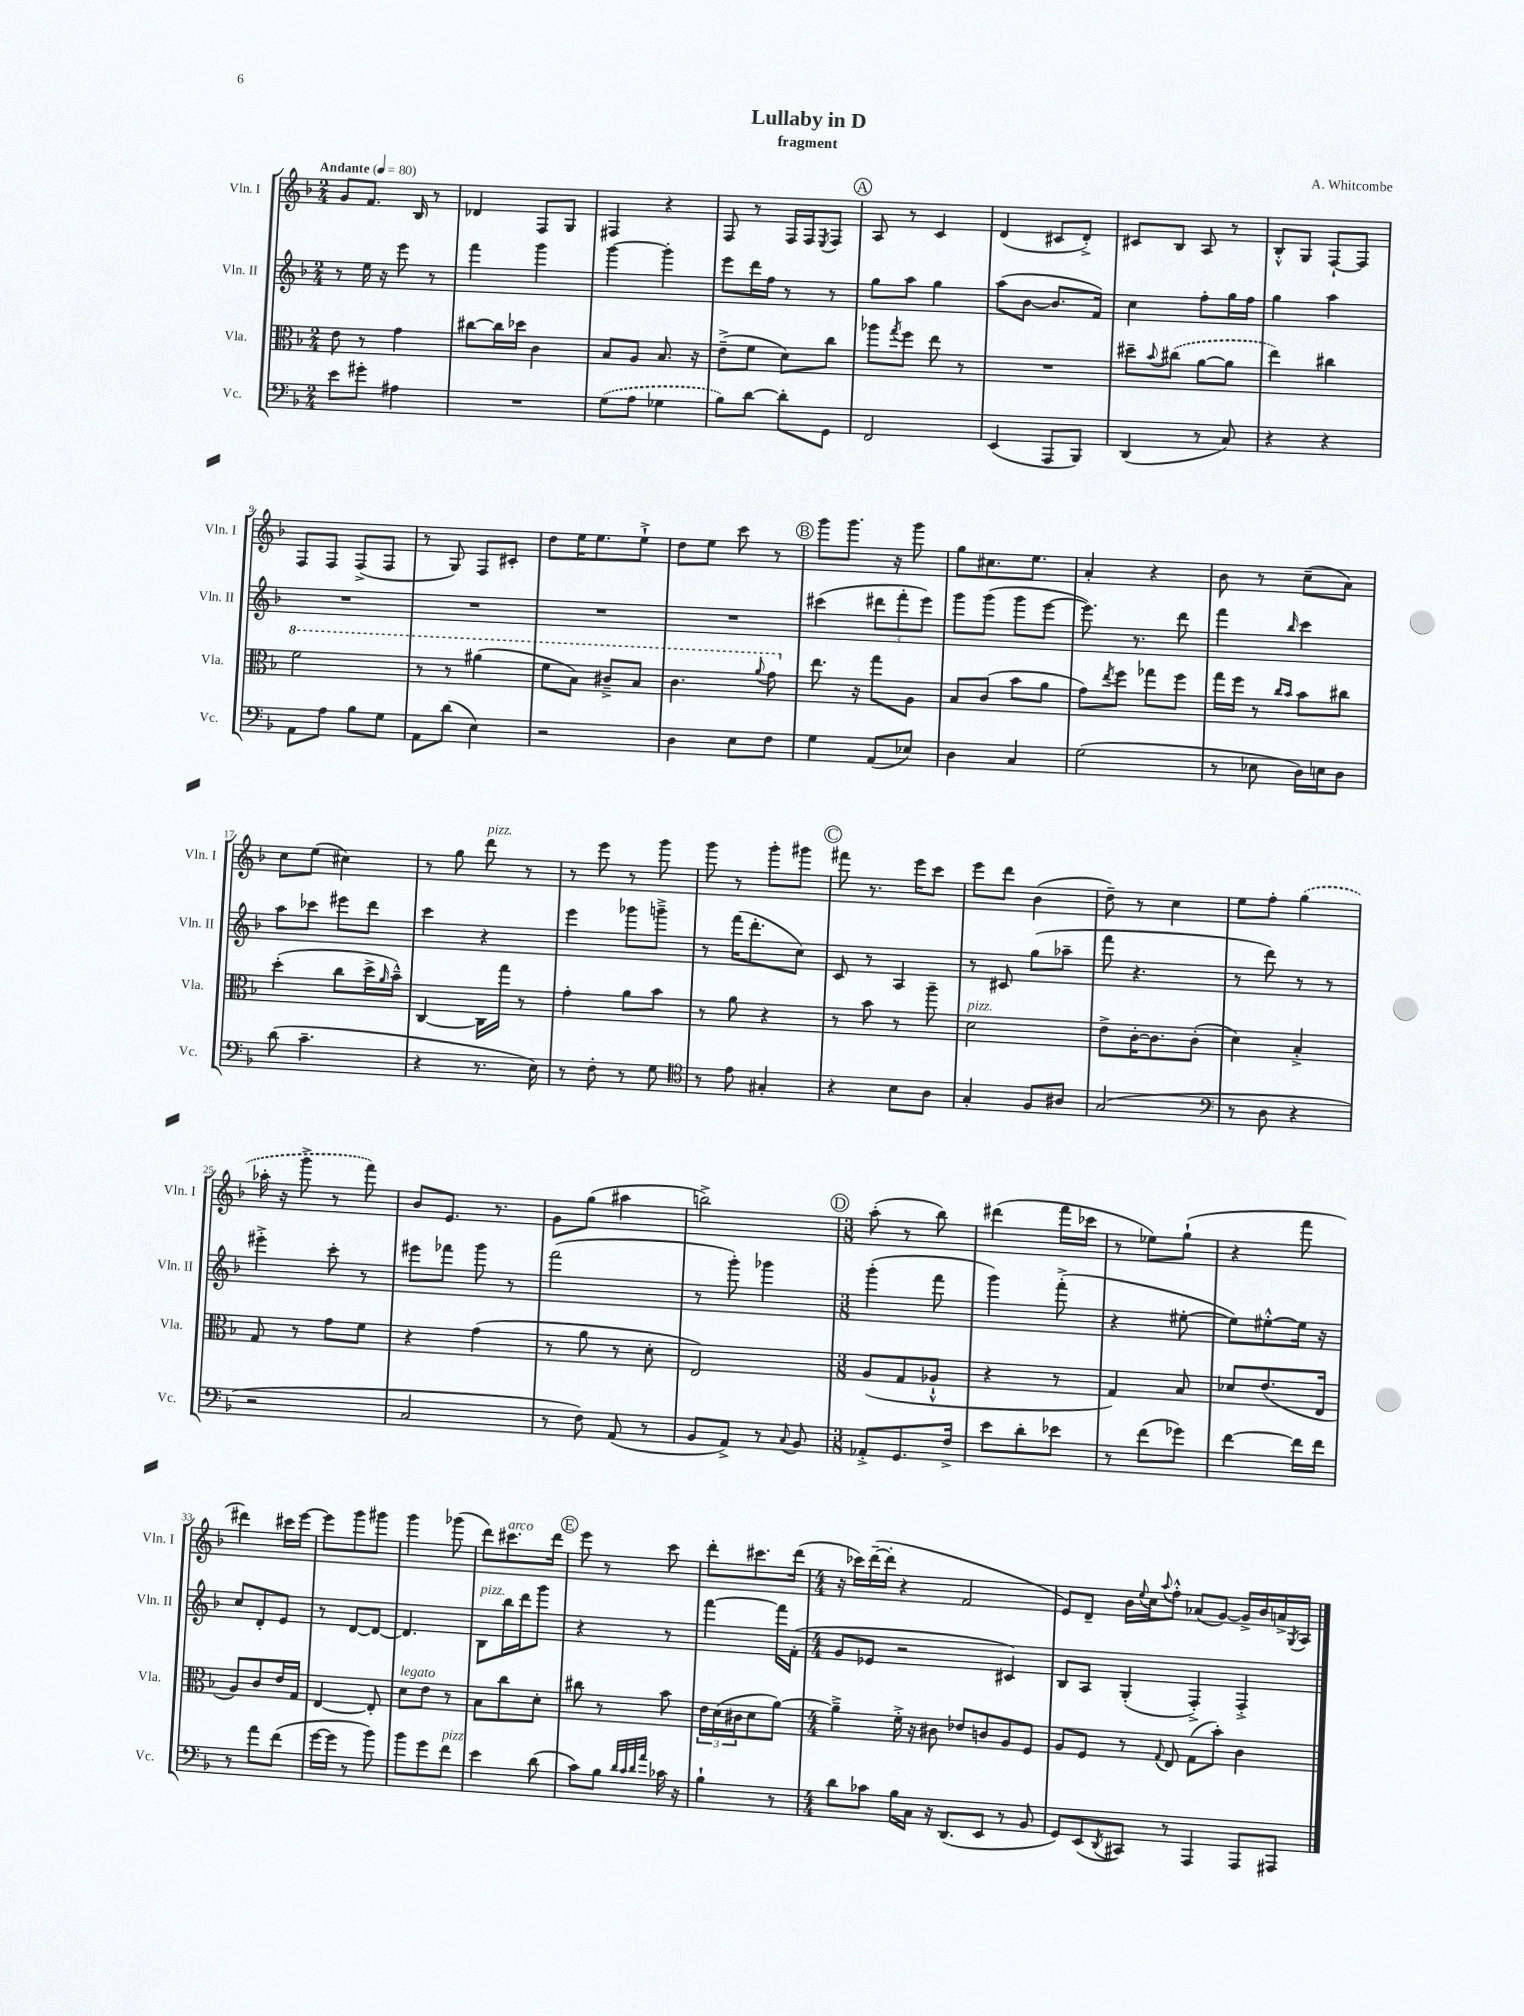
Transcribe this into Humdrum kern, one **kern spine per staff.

**kern	**kern	**kern	**kern
*part4	*part3	*part2	*part1
*staff4	*staff3	*staff2	*staff1
*I"Vc.	*I"Vla.	*I"Vln. II	*I"Vln. I
*I'Vc.	*I'Vla.	*I'Vln. II	*I'Vln. I
*clefF4	*clefC3	*clefG2	*clefG2
*k[b-]	*k[b-]	*k[b-]	*k[b-]
*M2/4	*M2/4	*M2/4	*M2/4
*MM80	*MM80	*MM80	*MM80
=1	=1	=1	=1
!	!	!	!LO:TX:a:B:t=Andante
8e\L	8e\	8r	8g/L
8g#X'\J	8r	16ee\	8.f/J
.	.	16r	.
4A#X\	4g\	8eee\	.
.	.	.	16B-/
.	.	8r	8r
=2	=2	=2	=2
2r	[8cc#X\L	4fff\	4d-X/
.	16cc#\L]	.	.
.	16dd-X\JJ	.	.
.	4c\	4ggg\	8F/L
.	.	.	8G/J
=3	=3	=3	=3
(8G\L	8B-/L	[4ggg\	4F#X/
8A\J	8A/J	.	.
4G-X\	8.B-/	4ggg'\]	4r
.	16r	.	.
=4	=4	=4	=4
8B-\L)	(8e~^\L	8eee\L	8F/
[8d\J	8f\J	16ddd\L	8r
.	.	16ff\JJ	.
8d'\L]	8d\L)	8r	16F/LL
.	.	.	16F/J
.	.	.	8qE/
8GG\J	8cc\J	8r	8F/J
!!LO:REH:place=s1:t=A
=5	=5	=5	=5
2FF/	8aa-X\L	8gg\L	8A/
.	8qgg/	.	.
.	8ff\J	8aa\J	8r
.	8ee\	4gg\	4c/
.	8r	.	.
=6	=6	=6	=6
(4EE/	2r	(8aa\L	(4d/
.	.	[8b-\J	.
8AAA/L	.	8.b-/L]	8c#X/L
8BBB-/J)	.	.	8d'^/J)
.	.	16f/Jk)	.
=7	=7	=7	=7
(4DD/	8dd#X~\L	4cc\	8c#X/L
.	8qqb-/	.	.
.	(8cc#X\J	.	8B-/J
8r	[8a\L	8ff'\L	8A/
8C/)	8a\J]	16gg\L	8r
.	.	16ff\JJ	.
=8	=8	=8	=8
4r	4ee\)	4gg\	8B-'^^/L
.	.	.	8G/J
4r	4cc#X\	4aa\	[8F`/L
.	.	.	8F/J]
!!LO:LB:g=z
=9	=9	=9	=9
*	*8va	*	*
8AA\L	2ff\	2r	8F/L
8A\J	.	.	8F/J
8B-\L	.	.	(8F^/L
8G\J	.	.	8F/J
=10	=10	=10	=10
8AA\L	8r	2r	8r
(8d\J	8r	.	8G/)
4E\)	(4aa#X\	.	8F/L
.	.	.	8c#X'/J
=11	=11	=11	=11
2r	8ff\L	2r	8dd\L
.	8b-\J)	.	16ee\K
.	.	.	8.ee\
.	8cc#X~^/L	.	.
.	8b-/J	.	8ee`^\J
=12	=12	=12	=12
4D\	4.cc\	2r	8dd\L
.	.	.	8ee\J
8E\L	.	.	8ccc\
.	8qqaa/	.	.
8F\J	8gg\	.	8r
!!LO:REH:place=s1:t=B
=13	=13	=13	=13
*	*X8va	*	*
4G\	8.ee\	(4ccc#X\	8ggg\L
.	.	.	8.ggg\J
.	16r	.	.
(8AA/L	8gg\L	12ddd#X\L	.
.	.	.	16r
.	.	12fff'\	.
8E-X/J)	8A\J	.	8ggg\
.	.	12eee\J)	.
=14	=14	=14	=14
4D\	8B-/L	8ggg\L	8gg\L
.	(8c/J	(8ggg\J	8.cc#X\
4C/	8b-\L	8ggg\L	.
.	.	.	8.ee\J
.	8a\J	[8eee\J	.
=15	=15	=15	=15
(2G\	8g\L)	8.eee\])	4a'/
.	8qee/	.	.
.	8ff\J	.	.
.	.	8.r	.
.	8gg-X\L	.	4r
.	8ff\J	8ddd\	.
=16	=16	=16	=16
8r	16gg\LL	4fff\	8b-\
.	16ff\JJ	.	.
8E-X\	8r	.	8r
.	16qqcc/LL	.	.
.	16qqb-/JJ	16qqbb-/	.
16D\LL)	8b-\L	4ccc\	(8cc~\L
16En\J	.	.	.
8D\J	8cc#X\J	.	8a\J)
!!LO:LB:g=z
=17	=17	=17	=17
(8d\	(4dd'\	8aa\L	8cc\L
4.c~\	.	8ccc-X\J	(8ee\J
.	8cc\L	8eee#X\L	4cc#X\)
.	16dd^\L	8ddd\J	.
.	16qqa/	.	.
.	16b-~^^\JJ)	.	.
=18	=18	=18	=18
4r	[4C/	4ccc\	8r
.	.	.	8gg\
!	!	!	!LO:TX:a:i:t=pizz.
8.r	16C\LL]	4r	8ddd\
.	16gg\JJ	.	.
.	8r	.	8r
16E\)	.	.	.
=19	=19	=19	=19
8r	4g'\	4eee\	8r
8F'\	.	.	8eee\
8r	8a\L	8ggg-X\L	8r
8G\	8b-\J	8gggn~^\J	8ggg\
=20	=20	=20	=20
*clefC4	*	*	*
8r	8r	8r	8ggg\
8e\	8a\	(16fff\KL	8r
.	.	8.ddd'\	.
4G#X'/	4r	.	8ggg'\L
.	.	8cc\J)	8ggg#X\J
!!LO:REH:place=s1:t=C
=21	=21	=21	=21
4r	8r	8c/	8fff#X\
.	8b-\	8r	8.r
8B-\L	8r	4A/	.
.	.	.	16eee\KL
8A\J	8aa~\	.	8ccc\J
=22	=22	=22	=22
!	!LO:TX:a:i:t=pizz.	!	!
4G'/	2d\	8r	8eee\L
.	.	8c#X/	8ddd\J
8F/L	.	(8gg\L	(4b-\
8A#X/J	.	8aa-X~\J	.
=23	=23	=23	=23
(2G/	8e^\L	8fff\	8dd~\)
.	[16c'\K	4.r	8r
.	8.c\]	.	.
.	.	.	4cc\
.	(8c'\J	.	.
=24	=24	=24	=24
*clefF4	*	*	*
8r	4d\)	8r	8ee\L
8D\	.	8ddd\)	8ff'\J
4r	4B-'^/	8r	(4gg\
.	.	8r	.
!!LO:LB:g=z
=25	=25	=25	=25
2r	8G/	4eee#X'^\	16aa-X'\
.	.	.	16r
.	8r	.	8ggg^\
.	8g\L	8ccc'\	8r
.	8f\J	8r	8fff\)
=26	=26	=26	=26
2C/	4r	8eee#X\L	8b-/L
.	.	8fff-X\J	8.e/J
.	(4g\	8ggg\	.
.	.	.	8.r
.	.	8r	.
=27	=27	=27	=27
8r	8r	(2fff\	8g\L
8F\)	8a\	.	(8gg\J
(8AA/	8r	.	4aa#X\
8r	8d'\	.	.
=28	=28	=28	=28
8BB-/L	2E/)	8r	2bbn^\)
8AA^/J)	.	8ggg'\)	.
8r	.	4ggg-X\	.
8qqC/	.	.	.
8BB-/	.	.	.
!!LO:REH:place=s1:t=D
=29	=29	=29	=29
*M3/8	*M3/8	*M3/8	*M3/8
8AA-X'^/L	(8A/L	(4ggg'\	(8aa'\
8.GG/	8G/	.	8r
.	8A-X`^^/J	8fff\	8bb-\)
16F^/Jk	.	.	.
=30	=30	=30	=30
8e\L	4r	4ggg\)	(4ddd#X\
8d'\	.	.	.
8e-X\J	8r	(8fff'^\	16fff\LL
.	.	.	16ccc-X\JJ
=31	=31	=31	=31
8r	4G/)	4r	8r
(8f\L	.	.	8ee-X\L)
8g-X\J)	8B-/	[8ee#X'\	(8gg`\J
=32	=32	=32	=32
[4f\	8d-X/L	8ee#\L])	4r
.	(8.e/	[8ee#X'^^\	.
16f\LL]	.	16ee#\Jk]	8fff\
16f\JJ	16E/Jk	16r	.
!!LO:LB:g=z
=33	=33	=33	=33
8r	8A/L)	8cc/L	4ddd#X\)
8a\L	8c/	8d'/	.
(8f\J	16e/L	8e/J	16ccc#X\LL
.	16G/JJ	.	[16eee\JJ
=34	=34	=34	=34
[16g\LL	[4E/	8r	8eee\L]
16g\JJ]	.	.	.
8r	.	[8d/L	8ggg\
8b-\)	8E'/]	8d/J_	8ggg#X\J
=35	=35	=35	=35
!	!LO:TX:a:i:t=legato	!	!
8b-\L	8d\L	4.d/]	4ggg\
8g\	8e\J	.	.
!LO:TX:a:i:t=pizz.	!	!	!
8f\J	8r	.	(8ggg-X\
=36	=36	=36	=36
!	!	!LO:TX:a:i:t=pizz.	!
4e\	8B-\L	8B-\L	8ddd\L)
!	!	!	!LO:TX:a:i:t=arco
.	8cc\	16bb-\L	8.ccc#X\
.	.	16ddd\J	.
(8d\	8d'\J	8ggg\J	.
.	.	.	16ddd\Jk
!!LO:REH:place=s1:t=E
=37	=37	=37	=37
8c\L)	8cc#X\	4r	8eee\
8B-\J	8r	.	8r
32qqd/LLL	.	.	.
32qqc/	.	.	.
32qqd/	.	.	.
32qqa/JJJ	.	.	.
16c-X\	8b-\	8r	8ccc\
16r	.	.	.
=38	=38	=38	=38
4B-`\	24e\LL	[4fff\	8ddd'\L
.	(24d\	.	.
.	24c#X\J	.	.
.	8d\	.	8.ccc#X\
8r	[8a\J)	16fff\LL]	.
.	.	(16f'\JJ	(16ddd\Jk
=39	=39	=39	=39
*M4/4	*M4/4	*M4/4	*M4/4
8d\L	4a~^\]	8g/L	16r
.	.	.	16ccc-X\LL)
8c-X\J	.	8e-X/J	([16ddd~\
.	.	.	16ddd'\JJ]
16B-\LL	16f'^\	2r	4r
16C\JJ	16r	.	.
16r	8c#X\	.	.
(8.DD/L	.	.	.
.	8e-X/L	.	2f/
8EE/J	8cn/	.	.
8r	8A/	4c#X/)	.
8BB-/	8F/J	.	.
=40	=40	=40	=40
8GG/L)	8A/L	8B-/L	8e/L)
(8EE/	8F/J	8A/J	8d~/J
8qDD/	.	.	.
8CC#X/J)	8r	(4G'/	16b-\LL
.	.	.	8qqee/
.	.	.	16cc\J
.	8qqG/	.	8qqaa/
8r	8E/	.	8ff'^^\J
4AAA/	(8G\L	4F'^/)	(8a-X/L
.	8b-'\J)	.	[8g/J)
8AAA/L	4c\	4F'^/	16g^/LL]
.	.	.	16b-/
8AAA#X/J	.	.	16an^/
.	.	.	8qG/
.	.	.	16A/JJ
==	==	==	==
*-	*-	*-	*-
